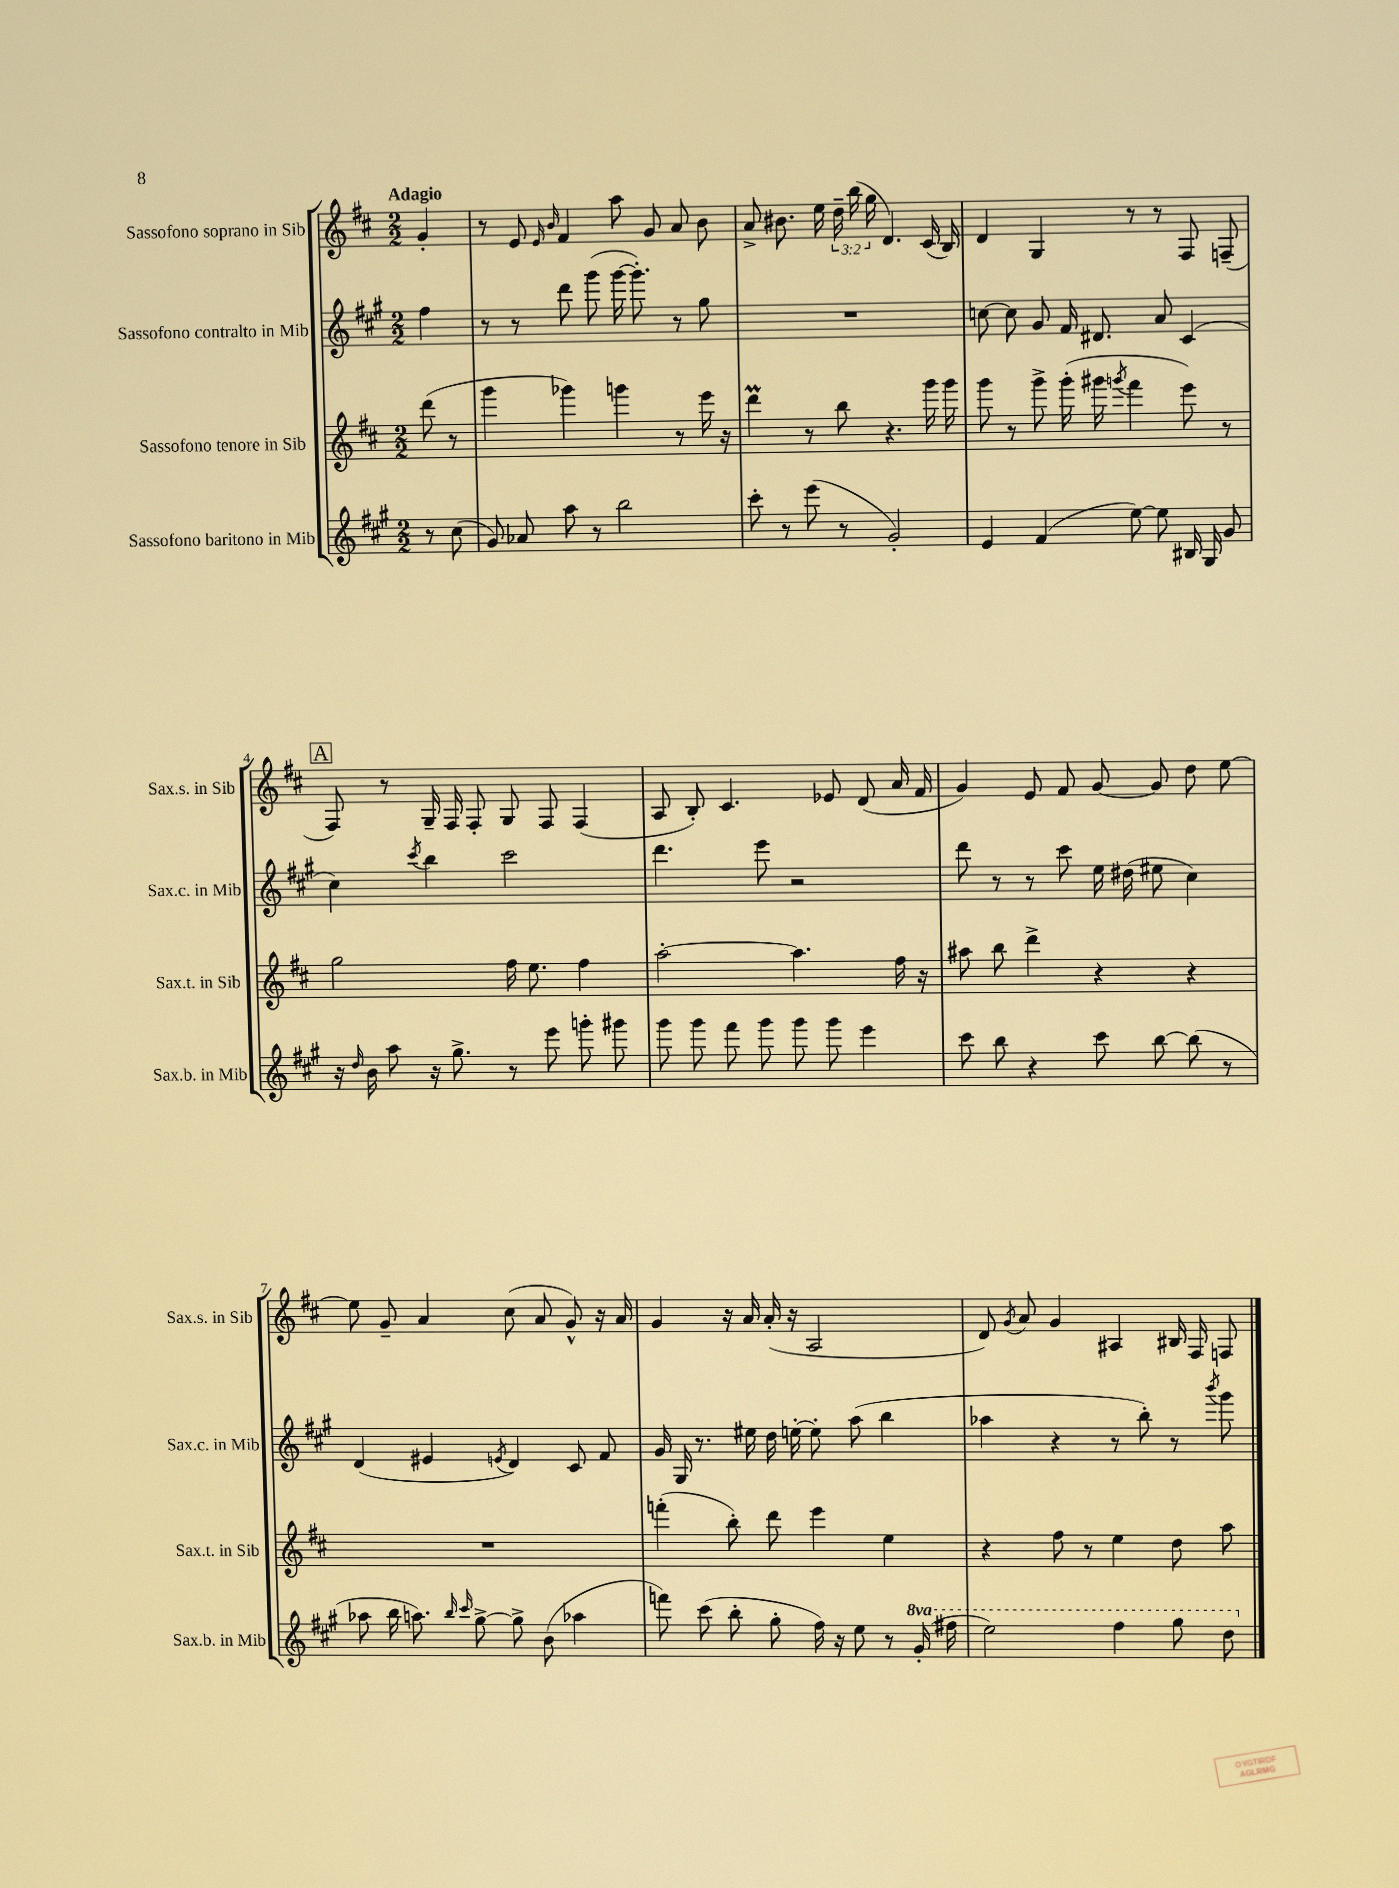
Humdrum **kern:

**kern	**kern	**kern	**kern
*staff4	*staff3	*staff2	*staff1
*clefG2	*clefG2	*clefG2	*clefG2
*k[f#c#g#]	*k[f#c#]	*k[f#c#g#]	*k[f#c#]
*M2/2	*M2/2	*M2/2	*M2/2
8r	(8ddd	4ff#	4g'
(8cc#	8r	.	.
=	=	=	=
8g#)	4ggg	8r	8r
8a-	.	8r	8e
.	.	.	16qqe
.	.	.	16qqb
8aa	4ggg-)	8ddd	4f#
8r	.	(8ggg#	.
2bb	4ggg	[16ggg#	8aa
.	.	8.ggg#'])	.
.	.	.	8g
.	8r	8r	8a
.	16eee	8gg#	8b
.	16r	.	.
=	=	=	=
8ccc#'	4ddd	1r	8a^
8r	.	.	8.b#
(8eee	8r	.	.
.	.	.	16ee
8r	8bb	.	24dd~
.	.	.	(24bb
.	.	.	24gg
2g#')	4.r	.	4.d)
.	16ggg	.	(16c#
.	16ggg	.	16B)
=	=	=	=
4e	8ggg	[8cc	4d
.	8r	8cc]	.
(4f#	8ggg^	8g#	4G
.	(16ggg'	16f#	.
.	16ggg#	8.d#	.
.	8qggg	.	.
[8ee)	4fff#	.	8r
8ee]	.	8a	8r
16B#	8eee)	(4c#	8F#
16G#	.	.	.
8g#	8r	.	(8F~
=	=	=	=
16r	2gg	4cc#)	8F#)
16qqdd	.	.	.
16b	.	.	.
8aa	.	.	8r
.	.	8qccc#	.
16r	.	4bb	16G~
8.gg#^	.	.	16F#
.	.	.	8F#'
8r	16ff#	2ccc#	8G
.	8.ee	.	.
8eee	.	.	8F#
8ggg'	4ff#	.	(4F#
8ggg#	.	.	.
=	=	=	=
8ggg#	[2aa'	4.ddd	8A
8ggg#	.	.	8B')
8fff#	.	.	4.c#
8ggg#	.	8eee	.
8ggg#	4.aa]	2r	.
8ggg#	.	.	8e-
4eee	.	.	(8d
.	16ff#	.	16a
.	16r	.	16f#
=	=	=	=
8ccc#	8aa#	8ddd	4g)
8bb	8bb	8r	.
4r	4ddd^	8r	8e
.	.	8ccc#	8f#
8ccc#	4r	16ee	[8g
.	.	(16dd#	.
[8bb	.	8ee#	8g]
(8bb]	4r	4cc#)	8dd
8r	.	.	[8ee
=	=	=	=
8aa-	1r	(4d	8ee]
16bb	.	.	8g~
8.aa)	.	.	.
.	.	4e#	4a
16qqbb	.	.	.
16qqccc#	.	.	.
[8gg#^	.	.	.
.	.	8qe	.
8gg#^]	.	4d)	(8cc#
(8b	.	.	8a
4aa-	.	8c#	8g^^)
.	.	8f#	16r
.	.	.	16a
=	=	=	=
8fff)	(4fff'	16g#	4g
.	.	16G#	.
(8ccc#	.	8.r	.
8bb'	8bb')	.	16r
.	.	16ee#	16a
8gg#'	8ddd	16dd	(16a'
.	.	[16ee'	16r
16ff#)	4eee	8ee']	2A
16r	.	.	.
8ee	.	(8aa	.
8r	4ee	4bb	.
(16gg#'	.	.	.
16fff#	.	.	.
=	=	=	=
2eee)	4r	4aa-	8d)
.	.	.	8qg
.	.	.	8a
.	8ff#	4r	4g
.	8r	.	.
4fff#	4ee	8r	4A#
.	.	8bb')	.
8ggg#	8dd	8r	16B#
.	.	.	16F#
.	.	8qbbb	.
8ddd	8aa	8ggg#	8F
==	==	==	==
*-	*-	*-	*-
